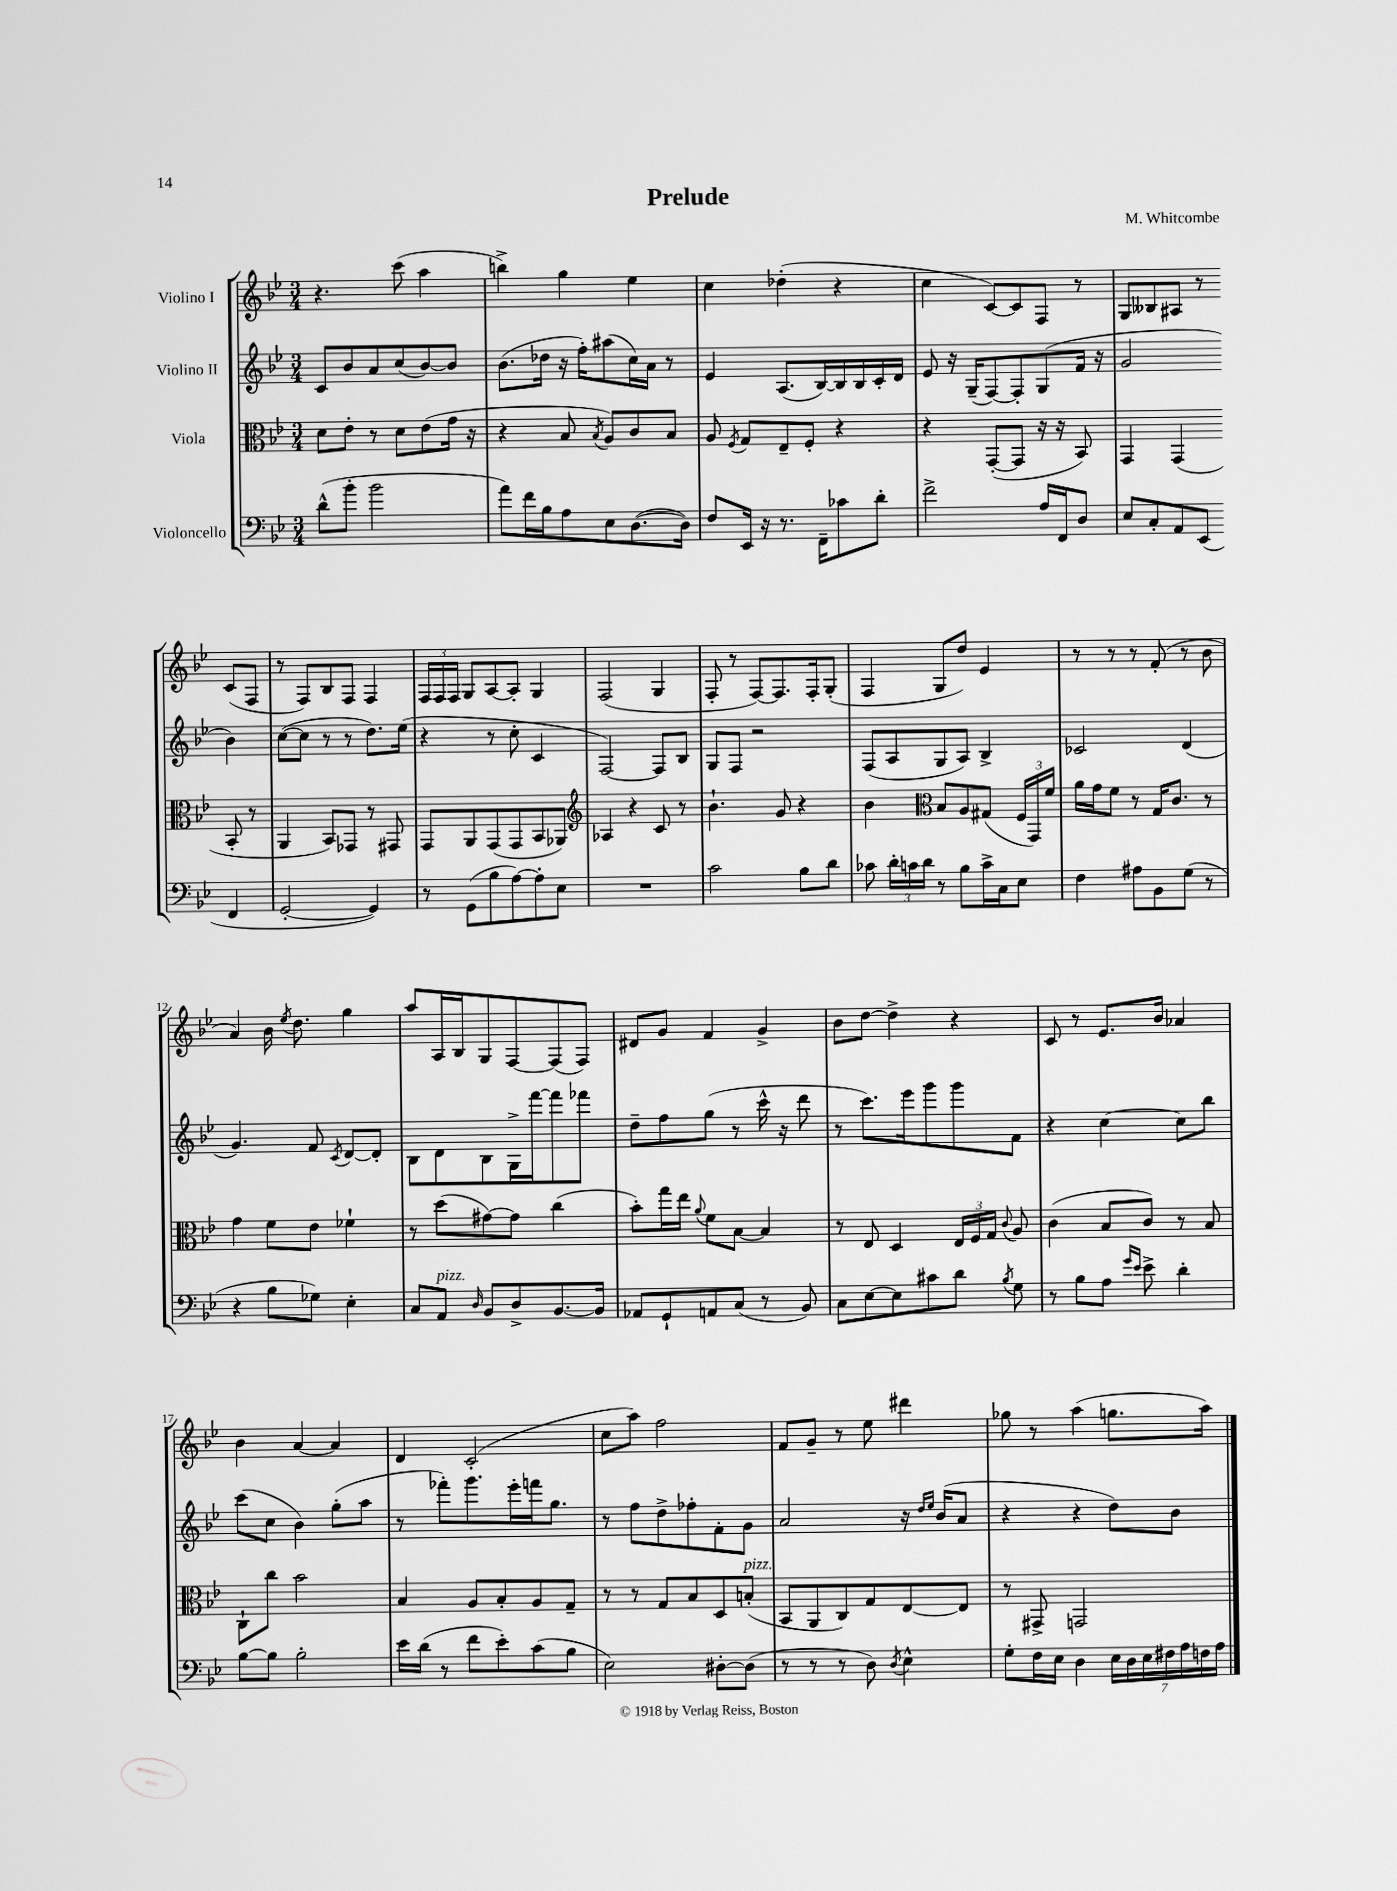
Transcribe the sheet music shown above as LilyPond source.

\header { title = "Prelude" composer = "M. Whitcombe" }
<<
\new StaffGroup <<
\new Staff = "s0" \with { instrumentName = "Violino I" } {
    \clef treble \key bes \major \numericTimeSignature \time 3/4
    \autoBeamOff r4. c'''8( a''4 |
    b''4->) g''4 ees''4 |
    c''4 des''4-.( r4 |
    c''4 c'8[~) c'8 f8] r8 |
    g8[ beses8 ais8] r8 c'8[( f8] |
    r8 f8[) bes8 f8] f4 |
    \tuplet 3/2 { f16[ f16 f16] } g8[ a8~ a8]-. g4 |
    f2( g4 |
    f8-. r8 f8[~) f8. f16-. g8]-.( |
    f4 g8[ d''8]) ees'4 |
    r8 r8 r8 f'8-.( r8 bes'8 |
    a'4) bes'16 \acciaccatura { ees''8 } d''8. g''4 |
    a''8[ a16 bes16 g8 f8~ f8( f8]) |
    dis'8[ g'8] f'4 g'4-> |
    bes'8[ d''8]~ d''4-> r4 |
    c'8 r8 ees'8.[ bes'16] aes'4 |
    bes'4 a'4~ a'4 |
    d'4 c'2-.( |
    c''8[ a''8]) f''2 |
    f'8[ g'8]-- r8 ees''8 dis'''4 |
    ges''8 r8 a''4( g''8.[ a''16]) \bar "|." |
}
\new Staff = "s1" \with { instrumentName = "Violino II" } {
    \clef treble \key bes \major \numericTimeSignature \time 3/4
    \autoBeamOff c'8[ bes'8 a'8 c''8( bes'8~) bes'8] |
    bes'8.[( des''16] r16 f''16[-.) ais''8( c''16) a'16] r8 |
    ees'4 a8.[( bes16~) bes16 bes16 c'16-. d'16] |
    ees'8 r16 g16[--( f8~) f8-. g8( f'16] r16 |
    g'2 bes'4) |
    c''8[~( c''8] r8 r8 d''8.[) ees''16]( |
    r4 r8 c''8-. c'4 |
    f2~) f8[ bes8] |
    g8[ f8] r2 |
    f8[( a8 g8 a8]) bes4-> |
    ces'2 d'4( |
    g'4.) f'8 \acciaccatura { c'8 } d'8[~ d'8]-. |
    bes8[ d'8 bes8 g16-> f'''16~ f'''8 fes'''8] |
    d''8[-- f''8 g''8]( r8 c'''16-^ r16 d'''8 |
    r8 c'''8.[) ees'''16 g'''8 g'''8 f'8] |
    r4 c''4~ c''8[ bes''8] |
    c'''8[( c''8] bes'4) g''8[-.( a''8] |
    r8 fes'''8[-.) g'''8. ees'''16-. f'''16 g''8.] |
    r8 f''8[ d''8-> fes''8-. f'8-. g'8] |
    a'2 r16 \grace { d''16[ ees''16] } bes'16[( a'8] |
    r4 r4 d''8[) bes'8] \bar "|." |
}
\new Staff = "s2" \with { instrumentName = "Viola" } {
    \clef alto \key bes \major \numericTimeSignature \time 3/4
    \autoBeamOff d'8[ ees'8]-. r8 d'8[ ees'8( g'16] r16 |
    r4 bes8 \acciaccatura { bes8 } a8[) c'8 bes8] |
    a8 \acciaccatura { f8 } g8[ ees8-- f8]-. r4 |
    r4 g,8[~-.( g,8] r16 r16 bes,8) |
    g,4 g,4( bes,8-. r8 |
    a,4 bes,8[) ges,8] r8 gis,8 |
    g,8[ a,8 g,8( g,8 bes,8 aes,8]) |
    \clef treble aes4 r4 c'8 r8 |
    bes'4.-! g'8 r4 |
    bes'4 \clef alto bes8[ a8 gis8]( \tuplet 3/2 { f16[ g,16) f'16] } |
    a'16[ g'16 f'8] r8 g16[ c'8.] r8 |
    g'4 f'8[ ees'8] fes'4-! |
    r8 d''8[( gis'8~) gis'8] c''4( |
    bes'8[-.) g''16 ees''16] \appoggiatura { a'8 } f'8[ bes8]~ bes4 |
    r8 ees8 d4 \tuplet 3/2 { ees16[ f16 g16] } \appoggiatura { c'8 } a8 |
    c'4( bes8[ c'8]) r8 bes8 |
    c8[-! c''8] bes'2 |
    bes4 a8[ bes8-. a8 g8]-- |
    r8 r8 g8[ bes8 d8 b8]-.^\markup { \italic "pizz." }( |
    bes,8[ a,8 c8) g8 ees8~ ees8] |
    r8 gis,8-> g,2 \bar "|." |
}
\new Staff = "s3" \with { instrumentName = "Violoncello" } {
    \clef bass \key bes \major \numericTimeSignature \time 3/4
    \autoBeamOff d'8[-^( bes'8]-. bes'2 |
    a'8[) f'16 bes16 a8 ees8 d8.~( d16]) |
    f8[ ees,16] r16 r8. f,16[-- ces'8 d'8]-. |
    f'2-> a16[ f,16 d8] |
    ees8[ c8-. a,8 ees,8]( f,4 |
    g,2~-. g,4) |
    r8 g,8[( bes8 a8~) a8-. ees8] |
    R2. |
    c'2 bes8[ d'8] |
    ces'8 \tuplet 3/2 { d'16[-. c'16 d'16] } r8 bes8[ c'16-> c16 ees8] |
    f4 ais8[ bes,8 g8]( r8 |
    r4 bes8[ ges8]) ees4-. |
    c8[ a,8]^\markup { \italic "pizz." } \grace { d16 } bes,8[ d8-> bes,8.~ bes,16] |
    aes,8[ g,8-! a,8 c8]( r8 bes,8) |
    c8[ ees8~ ees8 cis'8 d'8] \acciaccatura { bes8 } g8 |
    r8 bes8[ a8] \grace { g'16[ ees'16] } ees'8-> d'4-. |
    bes8[~ bes8] bes2-. |
    ees'16[ d'16]( r8 f'8[ ees'8-.) c'8( bes8] |
    ees2) dis8[~-. dis8]( |
    r8 r8 r8 d8) \acciaccatura { d8 } ees4-^ |
    g8[-. f16 ees16] d4 \tuplet 7/4 { ees16[ d16 ees16 fis16 a16 f16 a16] } \bar "|." |
}
>>
>>
